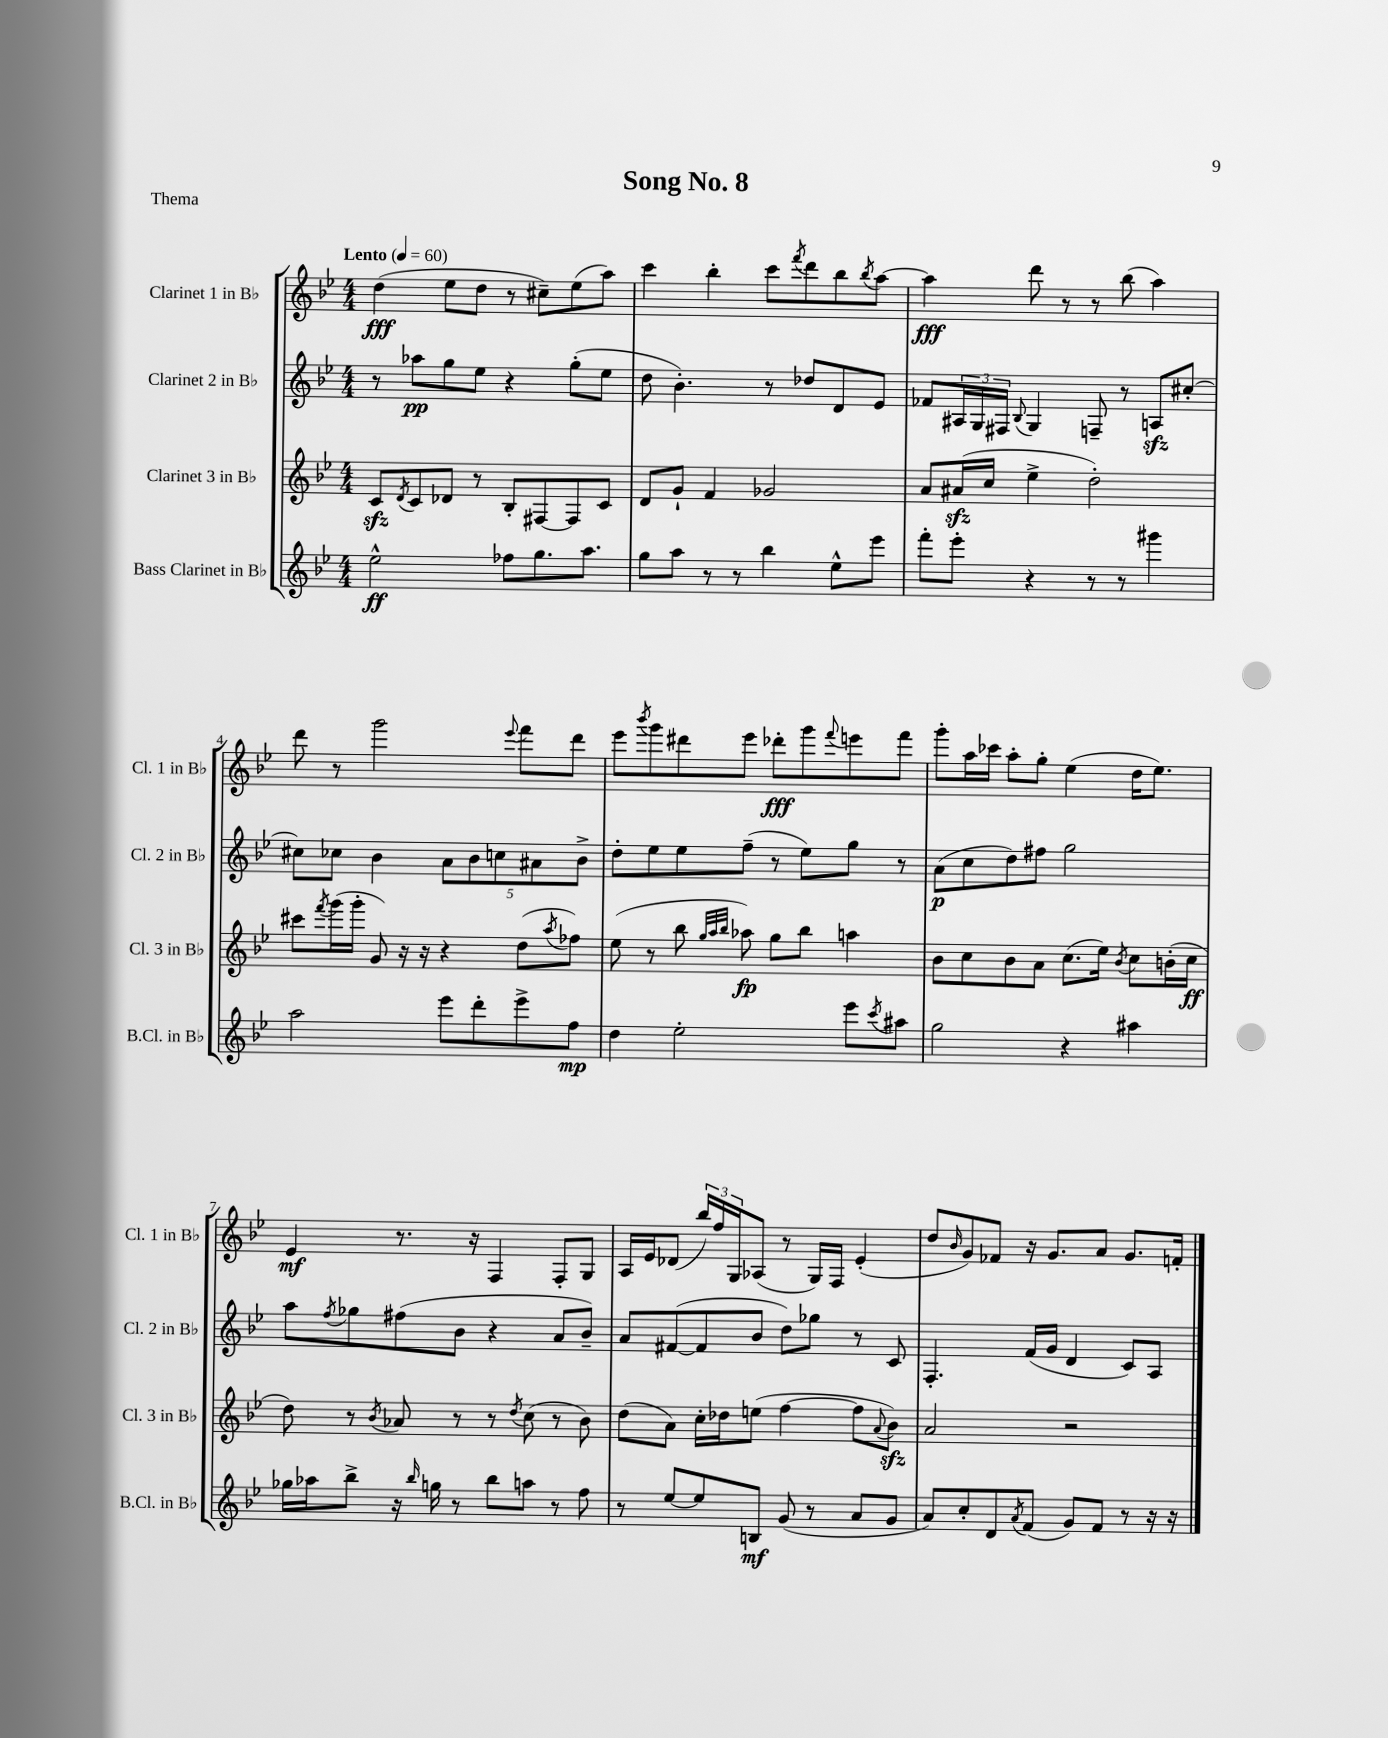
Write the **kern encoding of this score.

**kern	**kern	**kern	**kern
*staff4	*staff3	*staff2	*staff1
*clefG2	*clefG2	*clefG2	*clefG2
*k[b-e-]	*k[b-e-]	*k[b-e-]	*k[b-e-]
*M4/4	*M4/4	*M4/4	*M4/4
*MM60	*MM60	*MM60	*MM60
2ee-^^	8c	8r	(4dd
.	8qd	.	.
.	8c	8aa-	.
.	8d-	8gg	8ee-
.	8r	8ee-	8dd
8ff-	8B-'	4r	8r
8.gg	[8F#	.	8cc#~)
.	8F#]	(8gg'	(8ee-
8.aa	.	.	.
.	8c	8ee-	8aa)
=	=	=	=
8gg	8d	8dd	4ccc
8aa	8g`	4.b-')	.
8r	4f	.	4bb-'
8r	.	.	.
4bb-	2g-	8r	8ccc
.	.	.	8qfff
.	.	8dd-	8ddd
8ee-^^	.	8d	8bb-
.	.	.	8qbb-
8eee-	.	8e-	[8aa
=	=	=	=
8fff'	8a	8f-	4aa]
8eee-'	(16a#	24A#	.
.	.	24G	.
.	16cc	.	.
.	.	24F#	.
.	.	8qqB-	.
4r	4ee-^	4G	8ddd
.	.	.	8r
8r	2dd')	8F~	8r
8r	.	8r	(8bb-
4ggg#	.	8A	4aa)
.	.	[8cc#'	.
=	=	=	=
2aa	8ccc#	8cc#]	8ddd
.	8qfff	.	.
.	(16ggg	8cc-	8r
.	16ggg'	.	.
.	8g)	4b-	2ggg
.	16r	.	.
.	16r	.	.
8eee-	4r	10a	.
.	.	10b-	.
8ddd'	.	.	.
.	.	10cc	.
.	.	.	8qqeee-
8eee-^	(8dd	.	8fff
.	.	10a#	.
.	8qaa	.	.
8ff	8ff-)	.	8ddd
.	.	10b-^	.
=	=	=	=
4dd	(8ee-	8dd'	8eee-
.	.	.	8qbbb-
.	8r	8ee-	8ggg
2ee-'	8bb-	8ee-	8ddd#
.	32qqgg	.	.
.	32qqaa	.	.
.	32qqbb-	.	.
.	8aa-)	(8ff~	8eee-
.	8gg	8r	8ddd-'
.	8bb-	8ee-)	8ggg
.	.	.	8qqfff
8eee-	4aa	8gg	8eee
8qccc	.	.	.
8aa#	.	8r	8fff
=	=	=	=
2gg	8b-	(8a	8ggg'
.	8cc	8cc	16aa
.	.	.	16ccc-
.	8b-	8dd)	8aa'
.	8a	8ff#	8gg'
4r	(8.cc	2gg	(4ee-
.	16ee-)	.	.
.	8qb-	.	.
4aa#	8cc	.	16dd
.	.	.	8.ee-)
.	(16b'	.	.
.	16cc	.	.
=	=	=	=
16gg-	8dd)	8aa	4e-
16aa-	.	.	.
.	.	8qff	.
8bb-^	8r	8gg-	.
.	8qb-	.	.
16r	8a-	(8ff#	8.r
16qqbb-	.	.	.
16gg	.	.	.
8r	8r	8b-	.
.	.	.	16r
8bb-	8r	4r	4F
.	8qdd	.	.
8aa	(8cc	.	.
8r	8r	8a	8F'
8ff	8b-)	8b-~)	8G
=	=	=	=
8r	(8dd	8a	16A
.	.	.	16e-
[8ee-	8a)	([8f#	(8d-
8ee-]	16cc'	8f#]	24bb-)
.	.	.	24ff
.	16dd-	.	.
.	.	.	24G
8B	(8ee	8b-	(8A-
(8g	[4ff	8dd)	8r
8r	.	8gg-	16G)
.	.	.	16F
8a	8ff]	8r	(4e-'
.	8qqa	.	.
8g	8b-)	8c	.
=	=	=	=
8a)	2a	4.F'	8dd
.	.	.	16qqb-
8cc'	.	.	8g)
8d	.	.	8f-
8qa	.	.	.
(8f	.	(16f	16r
.	.	16g	8.g
8g)	2r	4d	.
8f	.	.	8a
8r	.	8c)	8.g
16r	.	8A	.
16r	.	.	16f'
==	==	==	==
*-	*-	*-	*-
